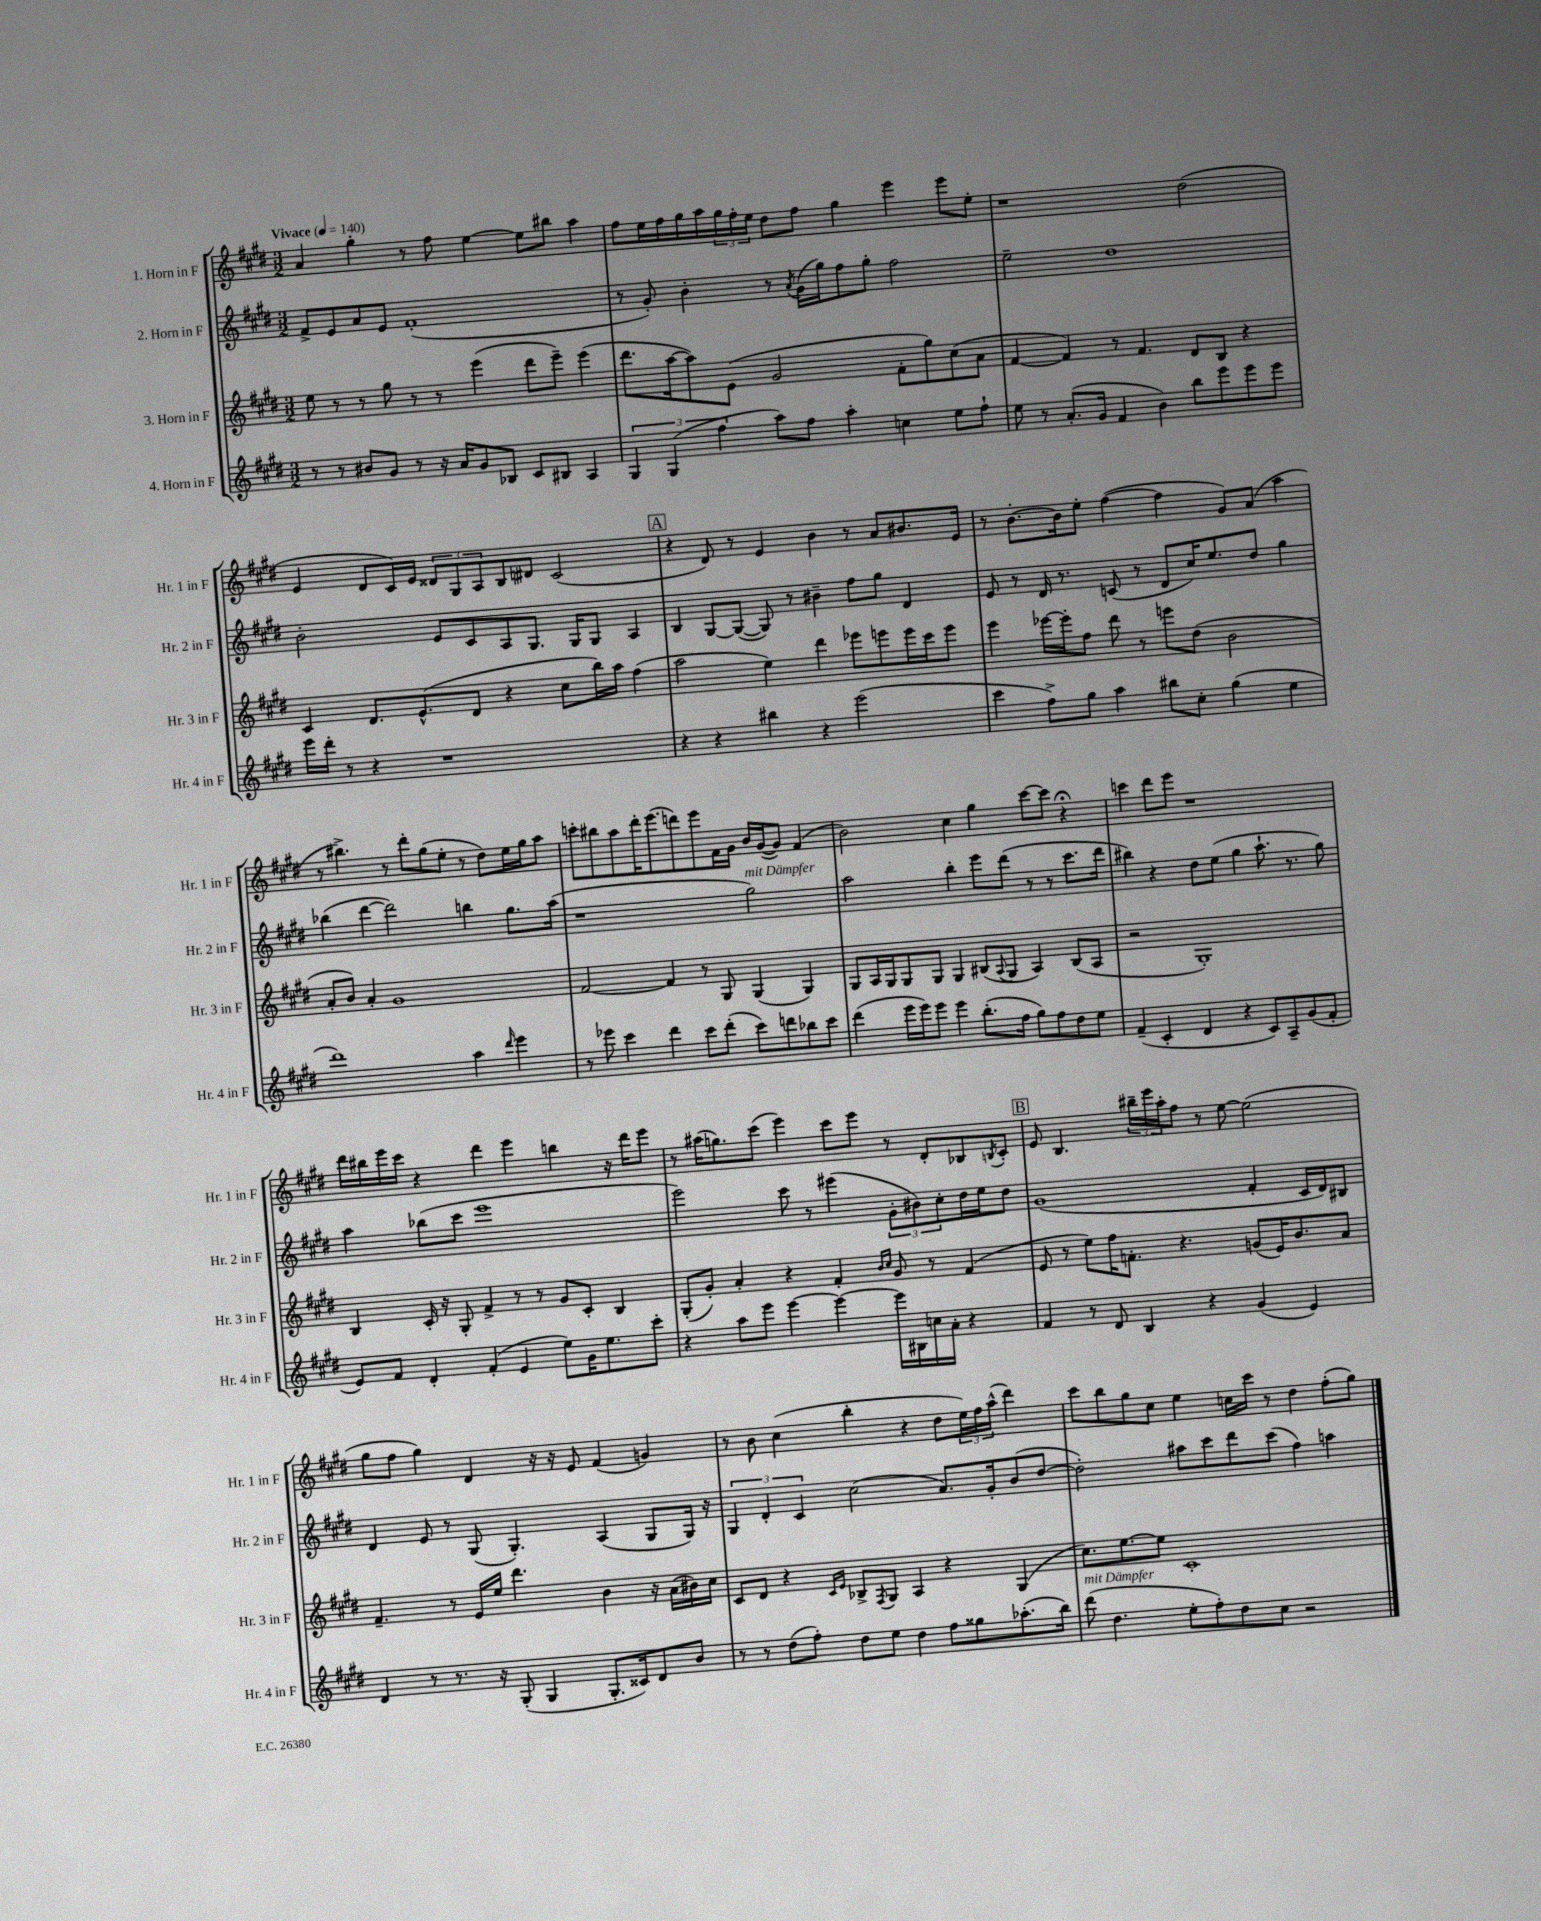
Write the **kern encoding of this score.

**kern	**kern	**kern	**kern
*part4	*part3	*part2	*part1
*staff4	*staff3	*staff2	*staff1
*I"4. Horn in F	*I"3. Horn in F	*I"2. Horn in F	*I"1. Horn in F
*I'Hr. 4 in F	*I'Hr. 3 in F	*I'Hr. 2 in F	*I'Hr. 1 in F
*clefG2	*clefG2	*clefG2	*clefG2
*k[f#c#g#d#]	*k[f#c#g#d#]	*k[f#c#g#d#]	*k[f#c#g#d#]
*M3/2	*M3/2	*M3/2	*M3/2
*MM140	*MM140	*MM140	*MM140
=1	=1	=1	=1
!	!	!	!LO:TX:a:B:t=Vivace
8r	8ee\	8f#^/L	4a/
8r	8r	8e/	.
8b#X/L	8r	8a/	4gg#'\
8g#/J	8gg#\	8e/J	.
8r	8r	(1f#'	8r
16r	8r	.	8ff#\
16a/KL	.	.	.
8g#/	(4eee\	.	[4ee\
8B-X/J	.	.	.
8c#/L	8ddd#\L	.	8ee\L]
8B#X/J	8eee~\J)	.	8bb#X\J
4A/	(4eee\	.	4aa\
=2	=2	=2	=2
6G#/	8.ddd#\L	8r	8ff#\L
.	.	8g#'/)	16ee\L
(6G#/	.	.	.
.	[16aa\k	.	16ff#\
.	8aa\])	4b'\	16gg#\
.	.	.	16aa\
6ff#\	.	.	.
.	(8e\J	.	24gg#\
.	.	.	24ff#'\
.	.	.	24ee\JJ
8aa\L)	2g#/	8r	8dd#\L
.	.	8qa/	.
8ff#\J	.	(16g#\LL	8ff#\J
.	.	16gg#\J)	.
4aa'\	.	8ff#\	4gg#\
.	.	8gg#'\J	.
4ccn\	8f#'\L	2ff#\	4eee\
.	8gg#\)	.	.
8ee\L	(8cc#\	.	8eee\L
8ff#`\J	8a\J	.	8ee'\J
=3	=3	=3	=3
8ee\	[4f#/	2ee~\	1r
8r	.	.	.
(8.a'/L	4f#/])	.	.
16g#/Jk	.	.	.
4f#/	8r	1dd#	.
.	4.f#/	.	.
4b\)	.	.	.
8bb\L	8d#/L	.	(2dd#\
8eee\	8B/J	.	.
8eee\	4r	.	.
8eee\J	.	.	.
!!LO:LB:g=z
=4	=4	=4	=4
16eee\LL	4c#/	2b'\	4e/
16ddd#'\JJ	.	.	.
8r	.	.	.
4r	8.d#/L	.	8d#/L
.	.	.	16c#/L)
.	(8.e^^/	.	16e/JJ
1r	.	8e/L	12d##X/L
.	.	.	12G#/
.	8d#/J	8c#/	.
.	.	.	12A/
.	4r	8A/	8B/
.	.	8.G#/J	8d#X/J
.	8cc#\L	.	(2c#/
.	.	16G#/KL	.
.	16bb\L)	8G#/J	.
.	16aa\JJ	.	.
.	(4ff#\	4A/	.
!!LO:REH:place=s1:t=A
=5	=5	=5	=5
4r	2aa\	4B/	4r
4r	.	[8G#/L	8d#/)
.	.	(8G#/J_	8r
4bb#X\	4ee\)	8G#/])	4e/
.	.	8r	.
4r	4ddd#\	4b#X~\	4b\
(2eee\	8eee-X\L	8ff#\L	8r
.	8eeen\	8gg#\J	8a/L
.	16eee\L	4d#/	8.b#X/
.	16ccc#\J	.	.
.	8eee\J	.	.
.	.	.	16e/Jk
=6	=6	=6	=6
4ccc#\	4eee\	8e/	8r
.	.	8r	[8.b'\L
8ff#^\L)	[16eee-X\LL	16d#/	.
.	16eee-'\J]	8.r	16b\k]
8gg#\J	8ff#\J	.	8ee'\J
4aa\	8ddd#\	(8cn/	([4ff#\
.	8r	8r	.
8bb#X\L	8eeen\L	8d#/L	4ff#\]
8cc#'\J	(8dd#\J	16cc#/K)	.
.	.	8.ee/	.
(4gg#\	2b\	.	8g#/L)
.	.	8dd#/J	(8a/J
4ee\	.	4gg#\	4aa\
!!LO:LB:g=z
=7	=7	=7	=7
1ddd#)	8a'/L	(4bb-X\	8r
.	8b/J)	.	4.bb#X^\)
.	4a'/	[4ddd#\	.
.	1g#	2ddd#\])	8r
.	.	.	8ddd#'\L
.	.	.	(8gg#\
.	.	.	8ee'\J
4aa\	.	4bbn\	8r
.	.	.	8dd#\L)
16qqddd#/	.	.	.
4eee\	.	8.gg#\L	16ee\L
.	.	.	16gg#\J
.	.	.	8aa\J
.	.	(16aa\Jk	.
=8	=8	=8	=8
8r	[2f#/	1r	8cccn'\L
8eee-X\	.	.	8bb#X\
4ccc#\	.	.	8aa\
.	.	.	16ddd#'\K
.	.	.	(8.eee\
4ddd#\	4f#/]	.	.
.	.	.	8dddn\)
8ccc#\L	8r	.	8eee\
(8ddd#'\J	8G#/	.	16f#\L
.	.	.	16g#\JJ
!	!	!LO:TX:a:i:t=mit Dämpfer	!
8ccc#\L)	(4G#/	2gg#\)	16b/LL
.	.	.	([16g#/J
8dddn\	.	.	8g#/J])
8bb-X\	4G#/)	.	(4f#/
8ccc#\J	.	.	.
=9	=9	=9	=9
(4ddd#\	8G#/L	2aa\	2b\)
.	16A/L	.	.
.	16G#/J	.	.
16eee\LL	8G#/	.	.
16eee\J)	.	.	.
8eee\J	8G#/J	.	.
4eee\	4G#/	4bb'\	4cc#\
(8.bb'\L	(8B#X/L	8eee\L	4gg#\
.	8qqA/	.	.
.	8G#/J	(8ddd#\J	.
16ff#\Jk	.	.	.
8gg#\L)	4A/)	8r	[8ccc#\L
8ff#\	.	8r	8ccc#\J]
8dd#\	(8B#/L	8.ccc#\L	4r;<
8ee\J	8A/J	.	.
.	.	16ddd#\Jk	.
=10	=10	=10	=10
(4f#~/	2r	4bb#X\)	4cccn\
4c#'/	.	4r	8ddd#\L
.	.	.	8eee\J
4d#/	1G#')	8dd#\L	1r
.	.	(8ee\J	.
4r	.	4gg#\	.
8c#/L)	.	8.aa`\	.
8A~/	.	.	.
.	.	8.r	.
(8g#/	.	.	.
8f#'/J	.	8gg#\)	.
!!LO:LB:g=z
=11	=11	=11	=11
8e/L)	4B/	4aa\	16ddd#\LL
.	.	.	16bb#X\
8f#/J	.	.	16eee\
.	.	.	16ccc#\JJ
4d#'/	16c#'/	(8bb-X\L	4r
.	16r	.	.
.	8G#'/	8ccc#\J	.
(4f#'/	4f#^/	1eee	4ddd#\
4e/	8r	.	4eee\
.	8r	.	.
8ee\L)	8g#/L	.	4bbn\
16g#\K	8c#'/J	.	.
8.ee\	.	.	.
.	4B/	.	16r
.	.	.	16ddd#\KL
8ccc#'\J	.	.	8eee\J
=12	=12	=12	=12
4r	(8G#'/L	2eee\)	8r
.	8g#'/J)	.	(16aa#X\KL
.	.	.	8.ggn\)
8aa\L	4a'/	.	.
8eee\J	.	.	(8ccc#\J
[4eee\	4r	8ccc#\	4eee\)
.	.	8r	.
4eee\_	4f#'/	(4eee#X\	8ccc#\L
.	.	.	8eee\J
.	16qqb/LL	.	.
.	16qqcc#/JJ	.	.
16eee\LL]	8g#/	12g#'\L	8r
16B#X\	.	.	.
.	.	12b#X\)	.
16ccn\	8r	.	8d#'/L
.	.	12cc#'\	.
16a'\JJ	.	.	.
4r	(4f#/	16dd#\L	8B-X/
.	.	16ee\J	.
.	.	.	8qBn/
.	.	8dd#\J	8c#'/J
!!LO:REH:place=s1:t=B
=13	=13	=13	=13
4f#/	8e/	(1g#	8e/
.	8r	.	4.B/
8r	8ee\L)	.	.
8d#/	16ff#\K	.	.
.	8.fn'\J	.	.
4B/	.	.	24bb#X~\LL
.	.	.	24eee\
.	.	.	24aa'\J
.	4.r	.	8ff#\J
4r	.	.	8r
.	.	.	[8ee\
(4g#/	(8gn/L	4f#'/	(2ee\]
.	16e/K)	.	.
.	8.b/	.	.
4e/)	.	16c#/LL	.
.	.	16d#/J)	.
.	8a/J	8B#X/J	.
!!LO:LB:g=z
=14	=14	=14	=14
4d#/	4.f#~/	4d#/	8gg#\L
.	.	.	8ff#\J
8r	.	8e/	4gg#\)
8.r	8r	8r	.
.	16e/LL	(8G#/	4d#/
16r	16ee/JJ	.	.
(8G#'/	4.ddd#\	4.G#'/)	.
4G#/	.	.	16r
.	.	.	16r
.	.	.	8e/
8.G#'/L	4b\	(4A/	(4f#/
16c##X/k)	.	.	.
8d#/	16r	8G#/L	4gn/)
.	(16a\LL	.	.
8b/J	16b#X\)	16G#/Jk)	.
.	16cc#\JJ	16r	.
=15	=15	=15	=15
8r	8c#/L	6G#/	8r
8r	8d#/J	.	8b\
.	.	6d#'/	.
(8dd#\L	4r	.	(4cc#\
.	.	6c#/	.
8ff#'\J)	.	.	.
.	16qqc#/LL	.	.
.	16qqe/JJ	.	.
8dd#\L	8B-X^/L	(2cc#\	4bb'\
.	8qF#/	.	.
8ee\J	8G#/J	.	.
4dd#\	4A/	.	4r
8ff#\L	4r	8.a/L)	8dd#\L
8gg##X\	.	.	24ee\L)
.	.	.	24ff#\
.	.	16g#'/k	.
.	.	.	(24aa^^\JJ
(8.aa-X'\	(4G#/	(8b/	4ddd#\)
.	.	[8dd#/J	.
16bb\Jk)	.	.	.
=16	=16	=16	=16
!LO:TX:a:i:t=mit Dämpfer	!	!	!
(8ddd#\	8.cc#\L)	2dd#'\])	8ccc#\L
4.dd#\	.	.	8bb\
.	[8.ee\	.	.
.	.	.	8gg#\
.	8ee\J]	.	8cc#\J
8ee'\L	1c#'	8aa#X\L	4ee\
8ff#'\)	.	8ccc#\	.
8dd#\	.	8ddd#\	16ccn\LL
.	.	.	16ccc#\JJ
8cc#\J	.	(8ccc#\J	8r
2r	.	4ff#\)	4dd#\
.	.	4aan\	(8ff#'\L
.	.	.	8gg#\J)
==	==	==	==
*-	*-	*-	*-
